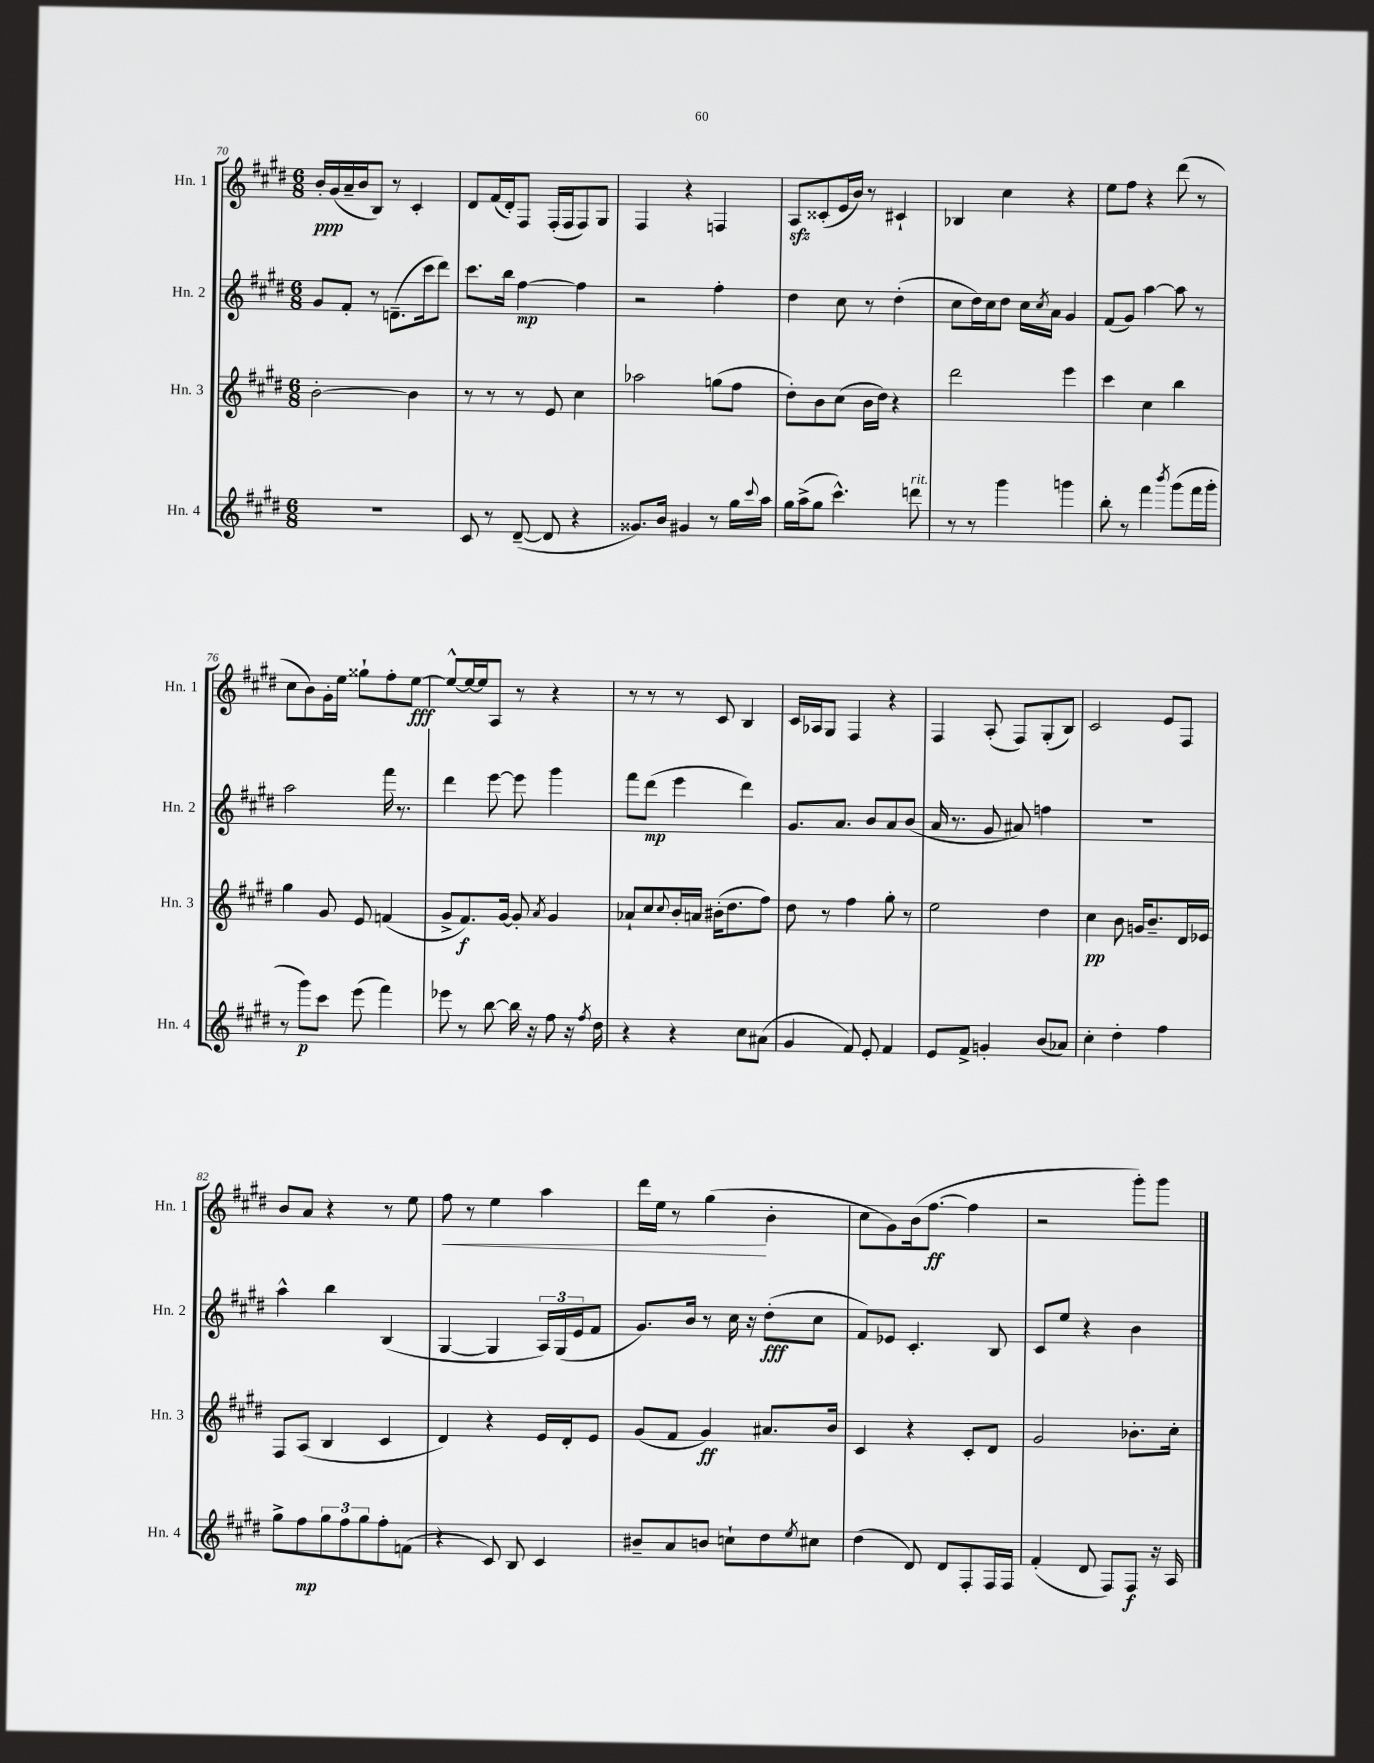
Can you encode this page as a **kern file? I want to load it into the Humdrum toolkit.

**kern	**kern	**kern	**kern
*staff4	*staff3	*staff2	*staff1
*clefG2	*clefG2	*clefG2	*clefG2
*k[f#c#g#d#]	*k[f#c#g#d#]	*k[f#c#g#d#]	*k[f#c#g#d#]
*M6/8	*M6/8	*M6/8	*M6/8
2.r	[2b'	8g#	16b'
.	.	.	(16g#
.	.	8f#'	16a~
.	.	.	16b
.	.	8r	8B)
.	.	(8.d~	8r
.	4b]	.	4c#'
.	.	16ccc#	.
.	.	8ddd#)	.
=	=	=	=
8c#	8r	8.ccc#	8d#
8r	8r	.	(16f#
.	.	16bb	16d#')
([8d#~	8r	[4ff#	8F#
8d#]	8e	.	(16F#'
.	.	.	16F#
4r	4cc#	4ff#]	8F#)
.	.	.	8G#
=	=	=	=
8.g##)	2aa-	2r	4F#
16b	.	.	.
4g#	.	.	4r
8r	(8gg	4ff#'	4F
16gg#	8ff#	.	.
8qqccc#	.	.	.
16aa	.	.	.
=	=	=	=
16gg#	8dd#')	4dd#	8A
(16aa^	.	.	.
8gg#	8b	.	(8c##'
4.ccc#^^)	(8cc#	8cc#	16e
.	.	.	16b)
.	16b	8r	8r
.	16dd#)	.	.
.	4r	(4dd#'	4c#`
8ddd	.	.	.
=	=	=	=
8r	2ddd#	8cc#	4B-
8r	.	16dd#)	.
.	.	16cc#	.
4ggg#	.	8dd#	4cc#
.	.	16cc#	.
.	.	8qcc#	.
.	.	16a	.
4ggg	4eee	4g#	4r
=	=	=	=
8bb'	4ccc#	(8f#	8ee
8r	.	8g#)	8ff#
4fff#	4cc#	[4aa	4r
8qbbb	.	.	.
(8ggg#	4bb	8aa]	(8ddd#
16fff#	.	8r	8r
16ggg#'	.	.	.
=	=	=	=
8r	4gg#	2aa	8cc#
8ggg#)	.	.	8b)
8ccc#	8g#	.	16g#'
.	.	.	16ee
(8eee	8e	.	8gg##`
4fff#)	(4f	16fff#	8ff#'
.	.	8.r	.
.	.	.	[8ee
=	=	=	=
8eee-	8g#^	4ddd#	8ee^^_
8r	8.f#)	.	16ee_
.	.	.	16ee]
[8bb	.	[8eee	8A
.	[16g#	.	.
16bb]	8g#']	8eee]	8r
16r	.	.	.
.	8qa	.	.
8ff#	4g#	4ggg#	4r
16r	.	.	.
8qff#	.	.	.
16dd#	.	.	.
=	=	=	=
4r	8a-`	8fff#	8r
.	8cc#	(8ddd#	8r
.	8qqcc#	.	.
4r	16b'	4eee	8r
.	16a	.	.
.	(16b#'	.	8c#
.	8.dd#	.	.
8cc#	.	4ddd#)	4B
(8a#	8ff#)	.	.
=	=	=	=
4g#	8dd#	8.g#	16c#
.	.	.	16A-
.	8r	.	8G#
.	.	8.a	.
8f#)	4ff#	.	4F#
8e'	.	8b	.
4f#	8gg#'	8a	4r
.	8r	(8b	.
=	=	=	=
8e	2ee	16a	4F#
.	.	8.r	.
8f#^	.	.	.
4g'	.	8g#	(8A'
.	.	8a#)	8F#)
(8b	4dd#	4ff	(8G#'
8a-)	.	.	8B)
=	=	=	=
4cc#'	4cc#	2.r	2c#
4dd#'	8b	.	.
.	16g	.	.
.	8.b~	.	.
4ff#	.	.	8e
.	16d#	.	8F#
.	16e-	.	.
=	=	=	=
8gg#^	8F#	4aa^^	8b
8ff#	(8A	.	8a
12gg#	4B	4bb	4r
12ff#	.	.	.
12gg#	.	.	.
8ff#'	4c#	(4B	8r
(8f	.	.	8ee
=	=	=	=
4r	4d#)	[4G#	8ff#
.	.	.	8r
8c#)	4r	4G#]	4ee
8B	.	.	.
4c#	16e	24A)	4aa
.	.	(24G#	.
.	16d#'	.	.
.	.	24e	.
.	8e	8f#	.
=	=	=	=
8b#~	(8g#	8.g#)	16ddd#
.	.	.	16ee
8a	8f#	.	8r
.	.	16b	.
8b	4g#)	8r	(4gg#
8cc`	.	16cc#	.
.	.	16r	.
8dd#	8.a#	(8dd#'	4b'
8qee	.	.	.
8cc#	.	8cc#	.
.	16b	.	.
=	=	=	=
(4dd#	4c#	8f#)	8cc#
.	.	8e-	8g#)
8d#)	4r	4.c#'	(16b
.	.	.	[8.ff#
8d#	.	.	.
8F#'	8c#'	.	4ff#]
16F#	8d#	8B	.
16F#	.	.	.
=	=	=	=
(4f#'	2g#	8c#	2r
.	.	8ee	.
8d#	.	4r	.
8F#)	.	.	.
8F#	8.b-'	4b	8ggg#')
16r	.	.	8ggg#
16A	16cc#'	.	.
==	==	==	==
*-	*-	*-	*-
